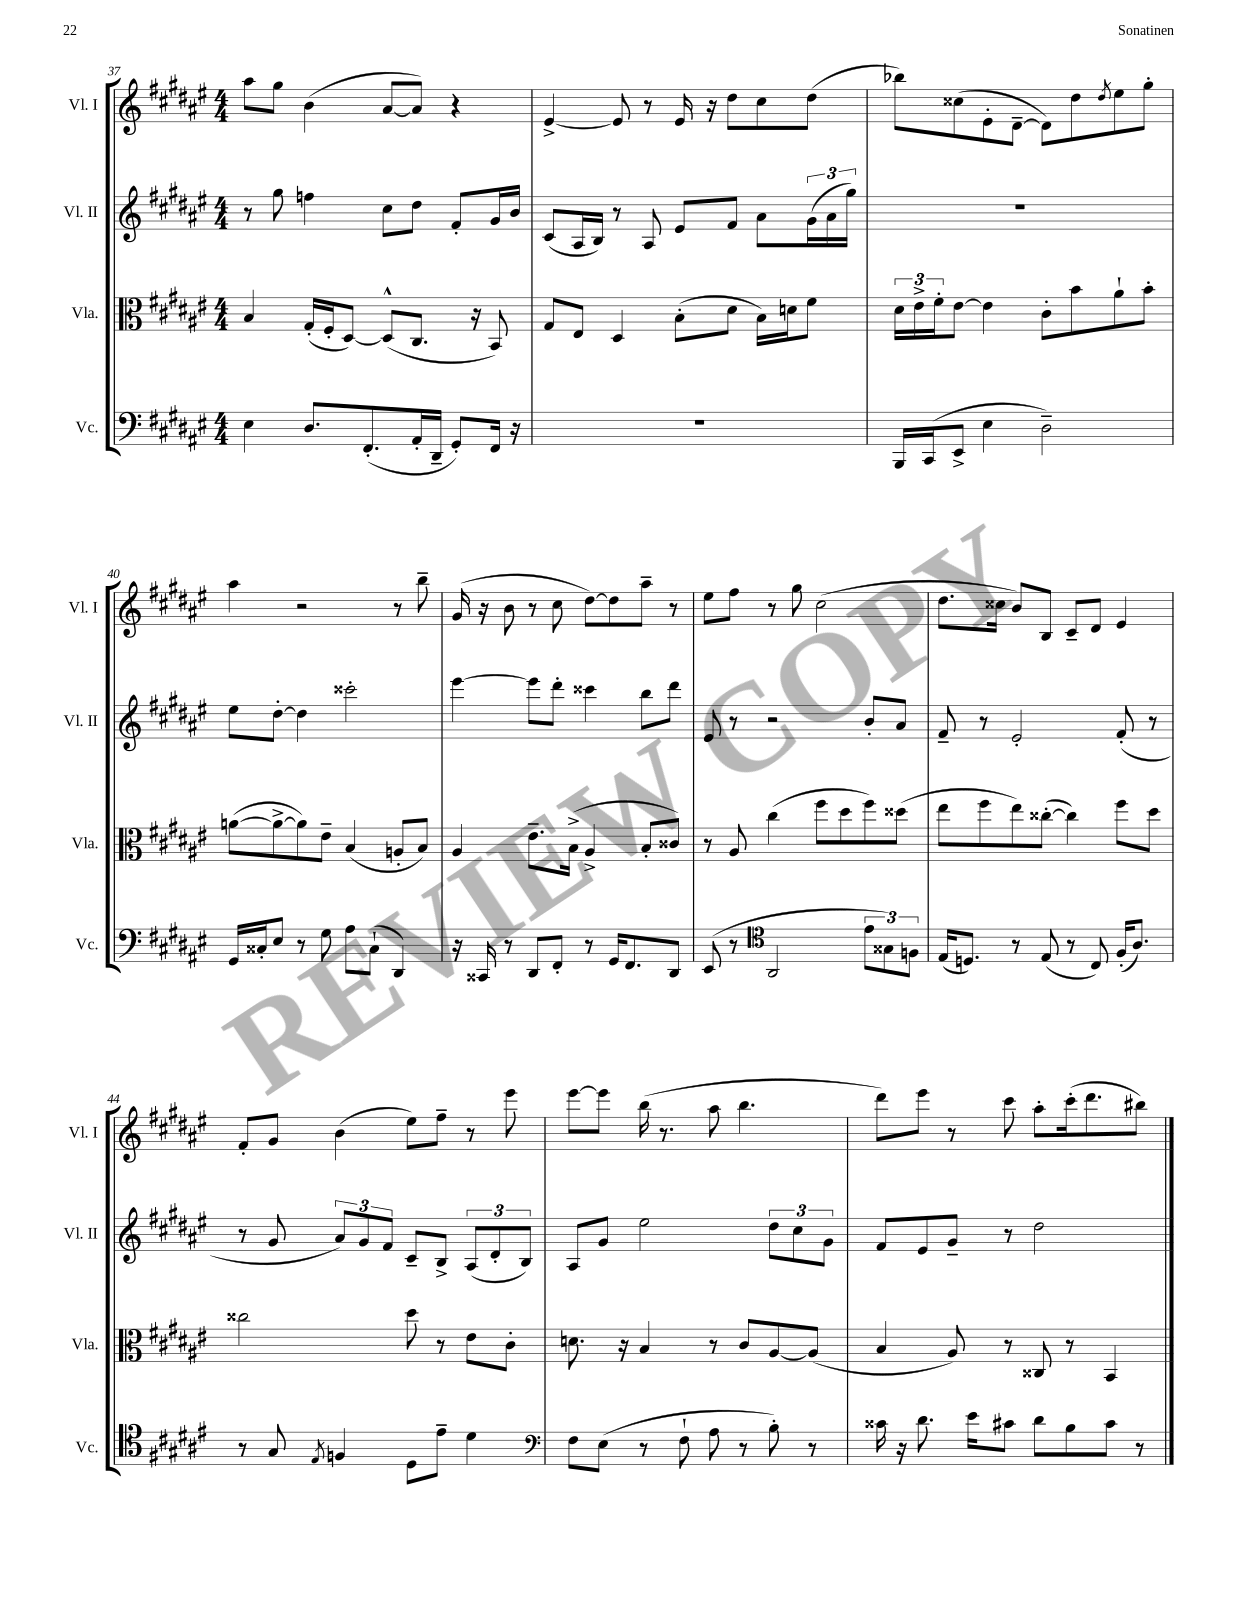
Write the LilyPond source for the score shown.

<<
\new StaffGroup <<
\new Staff = "s0" \with { instrumentName = "Vl. I" shortInstrumentName = "Vl. I" } {
    \clef treble \key fis \major \numericTimeSignature \time 4/4
    ais''8 gis''8 b'4( ais'8~ ais'8) r4 |
    eis'4~-> eis'8 r8 eis'16 r16 dis''8 cis''8 dis''8( |
    bes''8) cisis''8( eis'8-. dis'8~-- dis'8) dis''8 \acciaccatura { dis''8 } eis''8 gis''8-. |
    ais''4 r2 r8 b''8-- |
    gis'16( r16 b'8 r8 cis''8 dis''8~) dis''8 ais''8-- r8 |
    eis''8 fis''8 r8 gis''8 cis''2( |
    dis''8. cisis''16 b'8) b8 cis'8-- dis'8 eis'4 |
    fis'8-. gis'8 b'4( eis''8) fis''8-- r8 eis'''8 |
    eis'''8~ eis'''8 b''16( r8. ais''8 b''4. |
    dis'''8) eis'''8 r8 cis'''8 ais''8-. cis'''16-.( dis'''8. bis''8) \bar "|." |
}
\new Staff = "s1" \with { instrumentName = "Vl. II" shortInstrumentName = "Vl. II" } {
    \clef treble \key fis \major \numericTimeSignature \time 4/4
    r8 gis''8 f''4 cis''8 dis''8 fis'8-. gis'16 b'16 |
    cis'8( ais16 b16) r8 ais8 eis'8 fis'8 ais'8 \tuplet 3/2 { gis'16( ais'16 gis''16) } |
    R1 |
    eis''8 dis''8~-. dis''4 cisis'''2-. |
    eis'''4~ eis'''8 dis'''8-. cisis'''4 b''8 dis'''8 |
    eis'8 r8 r2 b'8-. ais'8 |
    fis'8-- r8 eis'2-. fis'8-.( r8 |
    r8 gis'8 \tuplet 3/2 { ais'8) gis'8 fis'8 } cis'8-- b8-> \tuplet 3/2 { ais8( dis'8-. b8) } |
    ais8 gis'8 eis''2 \tuplet 3/2 { dis''8 cis''8 gis'8 } |
    fis'8 eis'8 gis'8-- r8 dis''2 \bar "|." |
}
\new Staff = "s2" \with { instrumentName = "Vla." shortInstrumentName = "Vla." } {
    \clef alto \key fis \major \numericTimeSignature \time 4/4
    b4 gis16-.( fis16-. dis8~) dis8-^( cis8. r16 b,8) |
    gis8 eis8 dis4 b8-.( dis'8 b16) d'16 fis'8 |
    \tuplet 3/2 { dis'16 eis'16-> fis'16-. } eis'8~ eis'4 cis'8-. b'8 ais'8-! b'8-. |
    a'8~( a'8~-> a'8) eis'8-- b4( a8-. b8) |
    ais4 eis'8.-- b16->( ais4-> b8-. cisis'8) |
    r8 ais8 cis''4( fis''8 dis''8 fis''8) disis''8( |
    eis''8 fis''8 eis''8) cisis''8~-.( cisis''4) fis''8 dis''8 |
    cisis''2 dis''8 r8 eis'8 cis'8-. |
    d'8. r16 b4 r8 cis'8 ais8~ ais8( |
    b4 ais8) r8 cisis8 r8 b,4 \bar "|." |
}
\new Staff = "s3" \with { instrumentName = "Vc." shortInstrumentName = "Vc." } {
    \clef bass \key fis \major \numericTimeSignature \time 4/4
    eis4 dis8. fis,8.-.( ais,16-. dis,16-- gis,8-.) fis,16 r16 |
    R1 |
    b,,16 cis,16( eis,8-> eis4 dis2--) |
    gis,16 cisis16-. eis8 r8 gis8 ais8 cisis8-!( dis,4) |
    r16 cisis,16 r8 dis,8 fis,8-. r8 gis,16 fis,8. dis,8 |
    eis,8( r8 \clef tenor ais,2 \tuplet 3/2 { eis'8 gisis8) f8 } |
    eis16( d8.) r8 eis8( r8 cis8) fis16-.( ais8.) |
    r8 gis8 \acciaccatura { eis8 } f4 dis8 eis'8-- dis'4 |
    \clef bass fis8 eis8( r8 fis8-! ais8 r8 b8-.) r8 |
    cisis'16 r16 dis'8. eis'16 cis'8 dis'8 b8 cis'8 r8 \bar "|." |
}
>>
>>
\layout { \context { \Score currentBarNumber = #37 } }
